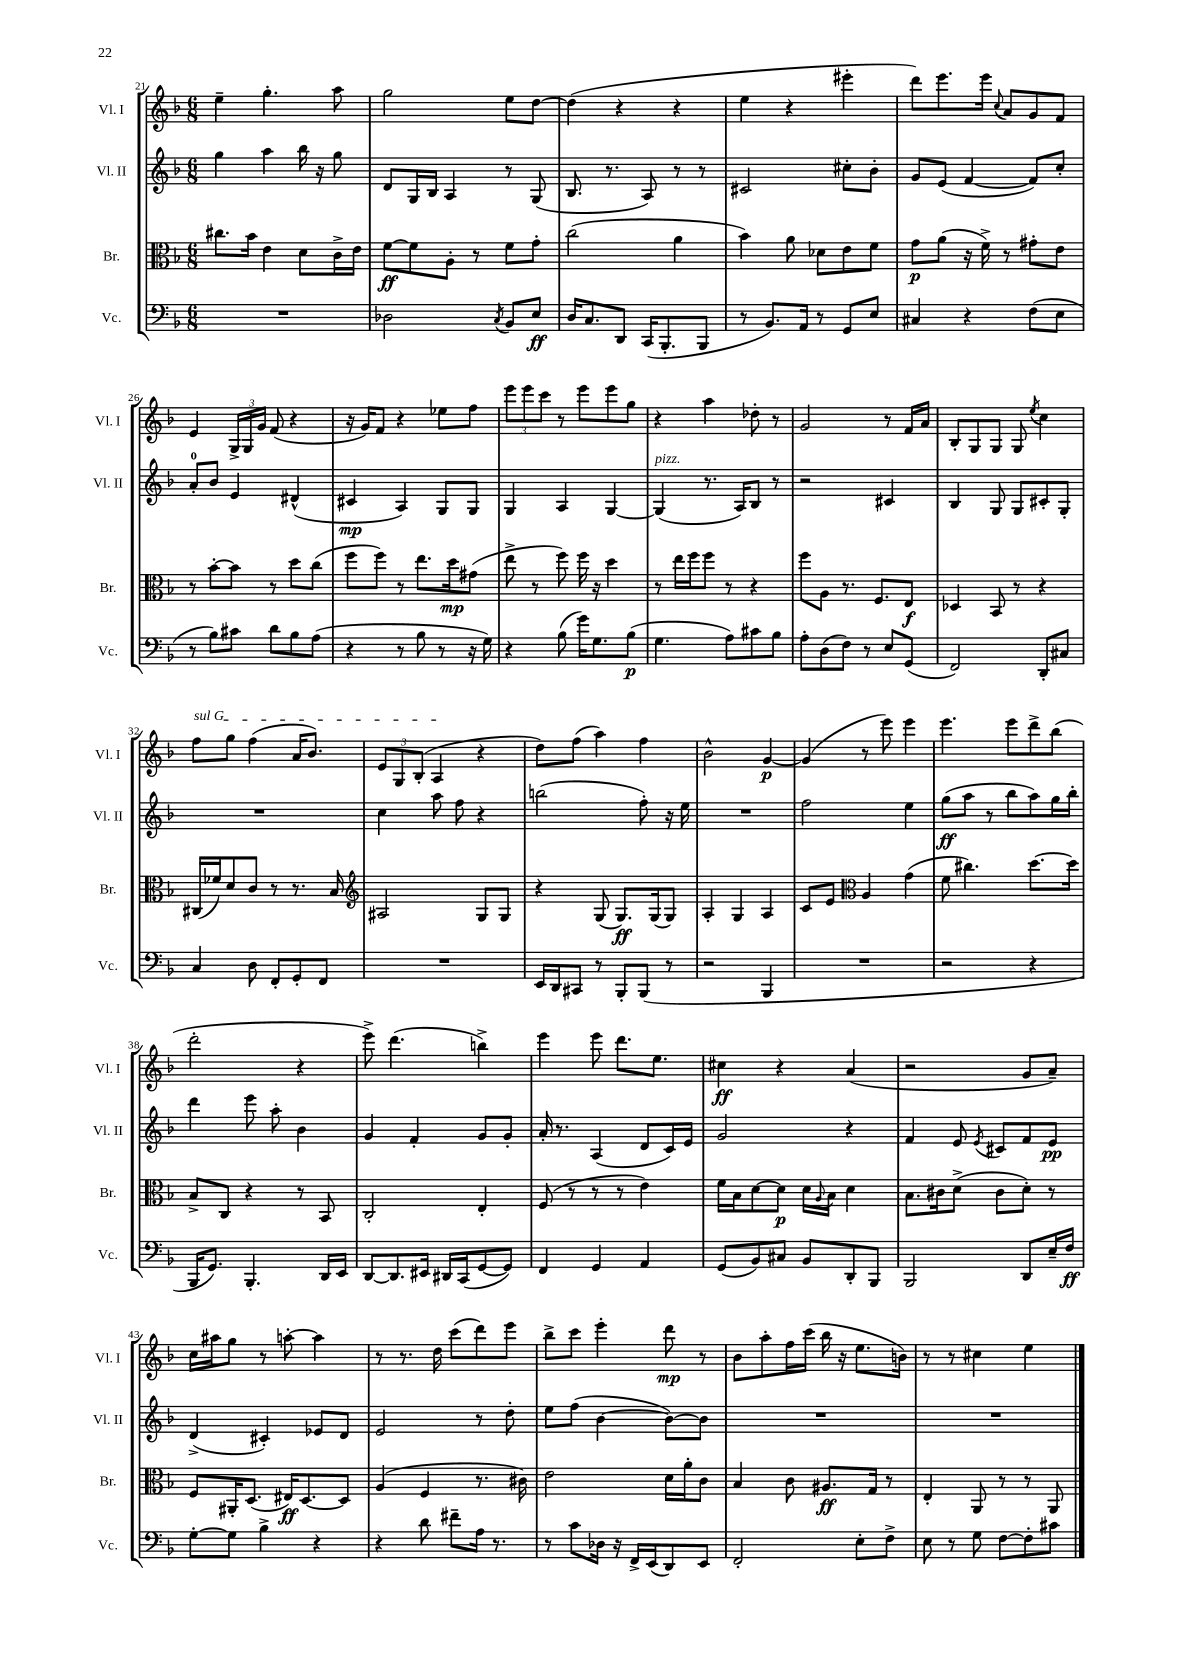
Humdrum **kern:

**kern	**dynam	**kern	**dynam	**kern	**dynam	**kern	**dynam
*part4	*part4	*part3	*part3	*part2	*part2	*part1	*part1
*staff4	*staff4	*staff3	*staff3	*staff2	*staff2	*staff1	*staff1
*I"Vc.	*	*I"Br.	*	*I"Vl. II	*	*I"Vl. I	*
*I'Vc.	*	*I'Br.	*	*I'Vl. II	*	*I'Vl. I	*
*clefF4	*	*clefC3	*	*clefG2	*	*clefG2	*
*k[b-]	*	*k[b-]	*	*k[b-]	*	*k[b-]	*
*M6/8	*	*M6/8	*	*M6/8	*	*M6/8	*
=21	=21	=21	=21	=21	=21	=21	=21
2.r	.	8.cc#X\L	.	4gg\	.	4ee~\	.
.	.	16b-\Jk	.	.	.	.	.
.	.	4e\	.	4aa\	.	4.gg'\	.
.	.	8d\L	.	16bb-\	.	.	.
.	.	.	.	16r	.	.	.
.	.	16c^\L	.	8gg\	.	8aa\	.
.	.	16e\JJ	.	.	.	.	.
=22	=22	=22	=22	=22	=22	=22	=22
2D-X\	.	[8f\L	ff	8d/L	.	2gg\	.
.	.	8f\]	.	16G/L	.	.	.
.	.	.	.	16B-/JJ	.	.	.
.	.	8A'\J	.	4A/	.	.	.
.	.	8r	.	.	.	.	.
8qC/	.	.	.	.	.	.	.
8BB-/L	.	8f\L	.	8r	.	8ee\L	.
8E/J	ff	8g'\J	.	(8G/	.	[8dd\J	.
=23	=23	=23	=23	=23	=23	=23	=23
16D/KL	.	(2cc\	.	8.B-/	.	(4dd\]	.
8.C/	.	.	.	.	.	.	.
.	.	.	.	8.r	.	.	.
8DD/J	.	.	.	.	.	4r	.
(16CC/KL	.	.	.	8A/)	.	.	.
8.BBB-'/	.	.	.	.	.	.	.
.	.	4a\	.	8r	.	4r	.
8BBB-/J	.	.	.	8r	.	.	.
=24	=24	=24	=24	=24	=24	=24	=24
8r	.	4b-\)	.	2c#X/	.	4ee\	.
8.BB-/L)	.	.	.	.	.	.	.
.	.	8a\	.	.	.	4r	.
16AA/Jk	.	.	.	.	.	.	.
8r	.	8d-X\L	.	.	.	.	.
8GG/L	.	8e\	.	8cc#X'\L	.	4eee#X'\	.
8E/J	.	8f\J	.	8b-'\J	.	.	.
=25	=25	=25	=25	=25	=25	=25	=25
4C#X/	.	8g\L	p	8g/L	.	8ddd\L)	.
.	.	(8a\J	.	(8e/J	.	8.eee\	.
4r	.	16r	.	[4f/	.	.	.
.	.	16f^\)	.	.	.	16eee\Jk	.
.	.	.	.	.	.	8qqcc/	.
.	.	8r	.	.	.	8a/L	.
(8F\L	.	8g#X'\L	.	8f/L])	.	8g/	.
8E\J	.	8e\J	.	8cc'/J	.	8f/J	.
!!LO:LB:g=z
=26	=26	=26	=26	=26	=26	=26	=26
8r	.	8r	.	8a'/L	.	4e/	.
8B-\L)	.	[8b-'\L	.	8b-/J	.	.	.
8c#X\J	.	8b-\J]	.	4e/	.	24G^/LL	.
.	.	.	.	.	.	24G/	.
.	.	.	.	.	.	24g/JJ	.
8d\L	.	8r	.	.	.	(8f/	.
8B-\	.	8dd\L	.	(4d#X^^/	.	4r	.
(8A\J	.	(8cc\J	.	.	.	.	.
=27	=27	=27	=27	=27	=27	=27	=27
4r	.	8ff\L	.	4c#X/	mp	16r	.
.	.	.	.	.	.	16g/KL)	.
.	.	8ff\J)	.	.	.	8f/J	.
8r	.	8r	.	4A/)	.	4r	.
8B-\	.	8.ee\L	.	.	.	.	.
8r	.	.	.	8G/L	.	8ee-X\L	.
.	.	16dd\k	mp	.	.	.	.
16r	.	(8g#X\J	.	8G/J	.	8ff\J	.
16G\)	.	.	.	.	.	.	.
=28	=28	=28	=28	=28	=28	=28	=28
4r	.	8ee^\	.	4G/	.	12eee\L	.
.	.	.	.	.	.	12eee\	.
.	.	8r	.	.	.	.	.
.	.	.	.	.	.	12ccc\J	.
(8B-\	.	8ff\)	.	4A/	.	8r	.
16g\KL)	.	16ff\	.	.	.	8eee\L	.
8.G\	.	16r	.	.	.	.	.
.	.	4dd\	.	[4G/	.	8eee\	.
(8B-\J	p	.	.	.	.	8gg\J	.
=29	=29	=29	=29	=29	=29	=29	=29
!	!	!	!	!LO:TX:a:i:t=pizz.	!	!	!
4.G\	.	8r	.	(4G/]	.	4r	.
.	.	16ee\LL	.	.	.	.	.
.	.	16ff\J	.	.	.	.	.
.	.	8ff\J	.	8.r	.	4aa\	.
8A\L)	.	8r	.	.	.	.	.
.	.	.	.	16A/KL)	.	.	.
8c#X\	.	4r	.	8B-/J	.	8dd-X'\	.
8B-\J	.	.	.	8r	.	8r	.
=30	=30	=30	=30	=30	=30	=30	=30
8A'\L	.	8ff\L	.	2r	.	2g/	.
(8D\	.	8A\J	.	.	.	.	.
8F\J)	.	8.r	.	.	.	.	.
8r	.	.	.	.	.	.	.
.	.	8.F/L	.	.	.	.	.
8E/L	.	.	.	4c#X/	.	8r	.
(8GG/J	.	8E/J	f	.	.	16f/LL	.
.	.	.	.	.	.	16a/JJ	.
=31	=31	=31	=31	=31	=31	=31	=31
2FF/)	.	4D-X/	.	4B-/	.	8B-'/L	.
.	.	.	.	.	.	8G/	.
.	.	8BB-/	.	8G/	.	8G/J	.
.	.	8r	.	8G/L	.	8G/	.
.	.	.	.	.	.	8qee/	.
8DD'/L	.	4r	.	8c#X'/	.	4cc\	.
8C#X/J	.	.	.	8G'/J	.	.	.
!!LO:LB:g=z
=32	=32	=32	=32	=32	=32	=32	=32
!	!	!	!	!	!	!LO:TX:a:i:t=sul G	!
4C/	.	(16C#X/LL	.	2.r	.	8ff\L	.
.	.	16f-X/J)	.	.	.	.	.
.	.	8d/	.	.	.	8gg\J	.
8D\	.	8c/J	.	.	.	(4ff\	.
8FF'/L	.	8r	.	.	.	.	.
8GG'/	.	8.r	.	.	.	16a/KL	.
.	.	.	.	.	.	8.b-/J)	.
8FF/J	.	.	.	.	.	.	.
.	.	16B-/	.	.	.	.	.
=33	=33	=33	=33	=33	=33	=33	=33
*	*	*clefG2	*	*	*	*	*
2.r	.	2A#X/	.	4cc\	.	12e/L	.
.	.	.	.	.	.	12G/	.
.	.	.	.	.	.	(12B-'/J	.
.	.	.	.	8aa\	.	4A/	.
.	.	.	.	8ff\	.	.	.
.	.	8G/L	.	4r	.	4r	.
.	.	8G/J	.	.	.	.	.
=34	=34	=34	=34	=34	=34	=34	=34
16EE/LL	.	4r	.	(2bbn\	.	8dd\L)	.
16DD/J	.	.	.	.	.	.	.
8CC#X/J	.	.	.	.	.	(8ff\J	.
8r	.	(8G/	.	.	.	4aa\)	.
8BBB-'/L	.	8.G/L)	ff	.	.	.	.
(8BBB-/J	.	.	.	8ff'\)	.	4ff\	.
.	.	(16G/k	.	.	.	.	.
8r	.	8G/J)	.	16r	.	.	.
.	.	.	.	16ee\	.	.	.
=35	=35	=35	=35	=35	=35	=35	=35
2r	.	4A'/	.	2.r	.	2b-^^\	.
.	.	4G/	.	.	.	.	.
4BBB-/	.	4A/	.	.	.	[4g/	p
=36	=36	=36	=36	=36	=36	=36	=36
2.r	.	8c/L	.	2ff\	.	(4g/]	.
.	.	8e/J	.	.	.	.	.
*	*	*clefC3	*	*	*	*	*
.	.	4A/	.	.	.	8r	.
.	.	.	.	.	.	8eee\)	.
.	.	(4g\	.	4ee\	.	4eee\	.
=37	=37	=37	=37	=37	=37	=37	=37
2r	.	8f\	.	(8gg\L	ff	4.eee\	.
.	.	4.cc#X\)	.	8aa\J	.	.	.
.	.	.	.	8r	.	.	.
.	.	.	.	8bb-\L	.	8eee\L	.
4r	.	[8.dd\L	.	8aa\)	.	8ddd^\	.
.	.	.	.	16gg\L	.	(8bb-\J	.
.	.	16dd\Jk]	.	16bb-'\JJ	.	.	.
!!LO:LB:g=z
=38	=38	=38	=38	=38	=38	=38	=38
16BBB-/KL	.	8B-^/L	.	4ddd\	.	2ddd'\	.
8.GG/J)	.	.	.	.	.	.	.
.	.	8C/J	.	.	.	.	.
4.BBB-'/	.	4r	.	8eee\	.	.	.
.	.	.	.	8aa'\	.	.	.
.	.	8r	.	4b-\	.	4r	.
16DD/LL	.	8BB-/	.	.	.	.	.
16EE/JJ	.	.	.	.	.	.	.
=39	=39	=39	=39	=39	=39	=39	=39
[8DD/L	.	2C'/	.	4g/	.	8eee^\)	.
8.DD/]	.	.	.	.	.	(4.ddd\	.
.	.	.	.	4f'/	.	.	.
16EE#X/Jk	.	.	.	.	.	.	.
16DD#X/LL	.	.	.	.	.	.	.
(16CC/J	.	.	.	.	.	.	.
[8GG/	.	4E'/	.	8g/L	.	4bbn^\)	.
8GG/J])	.	.	.	8g'/J	.	.	.
=40	=40	=40	=40	=40	=40	=40	=40
4FF/	.	(8F/	.	16a'/	.	4eee\	.
.	.	.	.	8.r	.	.	.
.	.	8r	.	.	.	.	.
4GG/	.	8r	.	(4A/	.	8eee\	.
.	.	8r	.	.	.	8.ddd\L	.
4AA/	.	4e\)	.	8d/L	.	.	.
.	.	.	.	.	.	8.ee\J	.
.	.	.	.	16c/L)	.	.	.
.	.	.	.	16e/JJ	.	.	.
=41	=41	=41	=41	=41	=41	=41	=41
(8GG/L	.	16f\LL	.	2g/	.	4cc#X\	ff
.	.	16B-\J	.	.	.	.	.
8BB-/)	.	[8d\	.	.	.	.	.
8C#X/J	.	8d\J]	p	.	.	4r	.
8BB-/L	.	16d\LL	.	.	.	.	.
.	.	8qqA/	.	.	.	.	.
.	.	16B-\JJ	.	.	.	.	.
8DD'/	.	4d\	.	4r	.	(4a/	.
8BBB-/J	.	.	.	.	.	.	.
=42	=42	=42	=42	=42	=42	=42	=42
2BBB-/	.	8.B-\L	.	4f/	.	2r	.
.	.	16c#X\k	.	.	.	.	.
.	.	(8d^\J	.	8e/	.	.	.
.	.	.	.	8qe/	.	.	.
.	.	8c#\L	.	8c#X/L	.	.	.
8DD/L	.	8d'\J)	.	8f/	.	8g/L	.
16E~/L	.	8r	.	8e/J	pp	8a~/J)	.
16F/JJ	ff	.	.	.	.	.	.
!!LO:LB:g=z
=43	=43	=43	=43	=43	=43	=43	=43
[8G'\L	.	8F/L	.	(4d^/	.	16cc\LL	.
.	.	.	.	.	.	16aa#X\J	.
8G\J]	.	16AA#X'/K	.	.	.	8gg\J	.
.	.	(8.D/J	.	.	.	.	.
4B-^\	.	.	.	4c#X'/)	.	8r	.
.	.	16E#X/KL)	ff	.	.	[8aan'\	.
.	.	[8.D/	.	.	.	.	.
4r	.	.	.	8e-X/L	.	4aa\]	.
.	.	8D/J]	.	8d/J	.	.	.
=44	=44	=44	=44	=44	=44	=44	=44
4r	.	(4A/	.	2e/	.	8r	.
.	.	.	.	.	.	8.r	.
8d\	.	4F/	.	.	.	.	.
.	.	.	.	.	.	16dd\	.
8f#X~\L	.	.	.	.	.	(8ccc\L	.
16A\Jk	.	8.r	.	8r	.	8ddd\)	.
8.r	.	.	.	.	.	.	.
.	.	.	.	8dd'\	.	8eee\J	.
.	.	16c#X\)	.	.	.	.	.
=45	=45	=45	=45	=45	=45	=45	=45
8r	.	2e\	.	8ee\L	.	8bb-^\L	.
8c\L	.	.	.	(8ff\J	.	8ccc\J	.
16D-X\Jk	.	.	.	[4b-\	.	4eee'\	.
16r	.	.	.	.	.	.	.
16FF^/LL	.	.	.	.	.	.	.
(16EE/J	.	.	.	.	.	.	.
8DD/)	.	16d\LL	.	8b-\L_)	.	8ddd\	mp
.	.	16a'\J	.	.	.	.	.
8EE/J	.	8c\J	.	8b-\J]	.	8r	.
=46	=46	=46	=46	=46	=46	=46	=46
2FF'/	.	4B-/	.	2.r	.	8b-\L	.
.	.	.	.	.	.	8aa'\	.
.	.	8c\	.	.	.	16ff\L	.
.	.	.	.	.	.	(16ccc\JJ	.
.	.	8.A#X/L	ff	.	.	16bb-\	.
.	.	.	.	.	.	16r	.
8E'\L	.	.	.	.	.	8.ee\L	.
.	.	16G/Jk	.	.	.	.	.
8F^\J	.	8r	.	.	.	.	.
.	.	.	.	.	.	16bn\Jk)	.
=47	=47	=47	=47	=47	=47	=47	=47
8E\	.	4E'/	.	2.r	.	8r	.
8r	.	.	.	.	.	8r	.
8G\	.	8AA/	.	.	.	4cc#X\	.
[8F\L	.	8r	.	.	.	.	.
8F'\]	.	8r	.	.	.	4ee\	.
8c#X\J	.	8AA/	.	.	.	.	.
==	==	==	==	==	==	==	==
*-	*-	*-	*-	*-	*-	*-	*-
